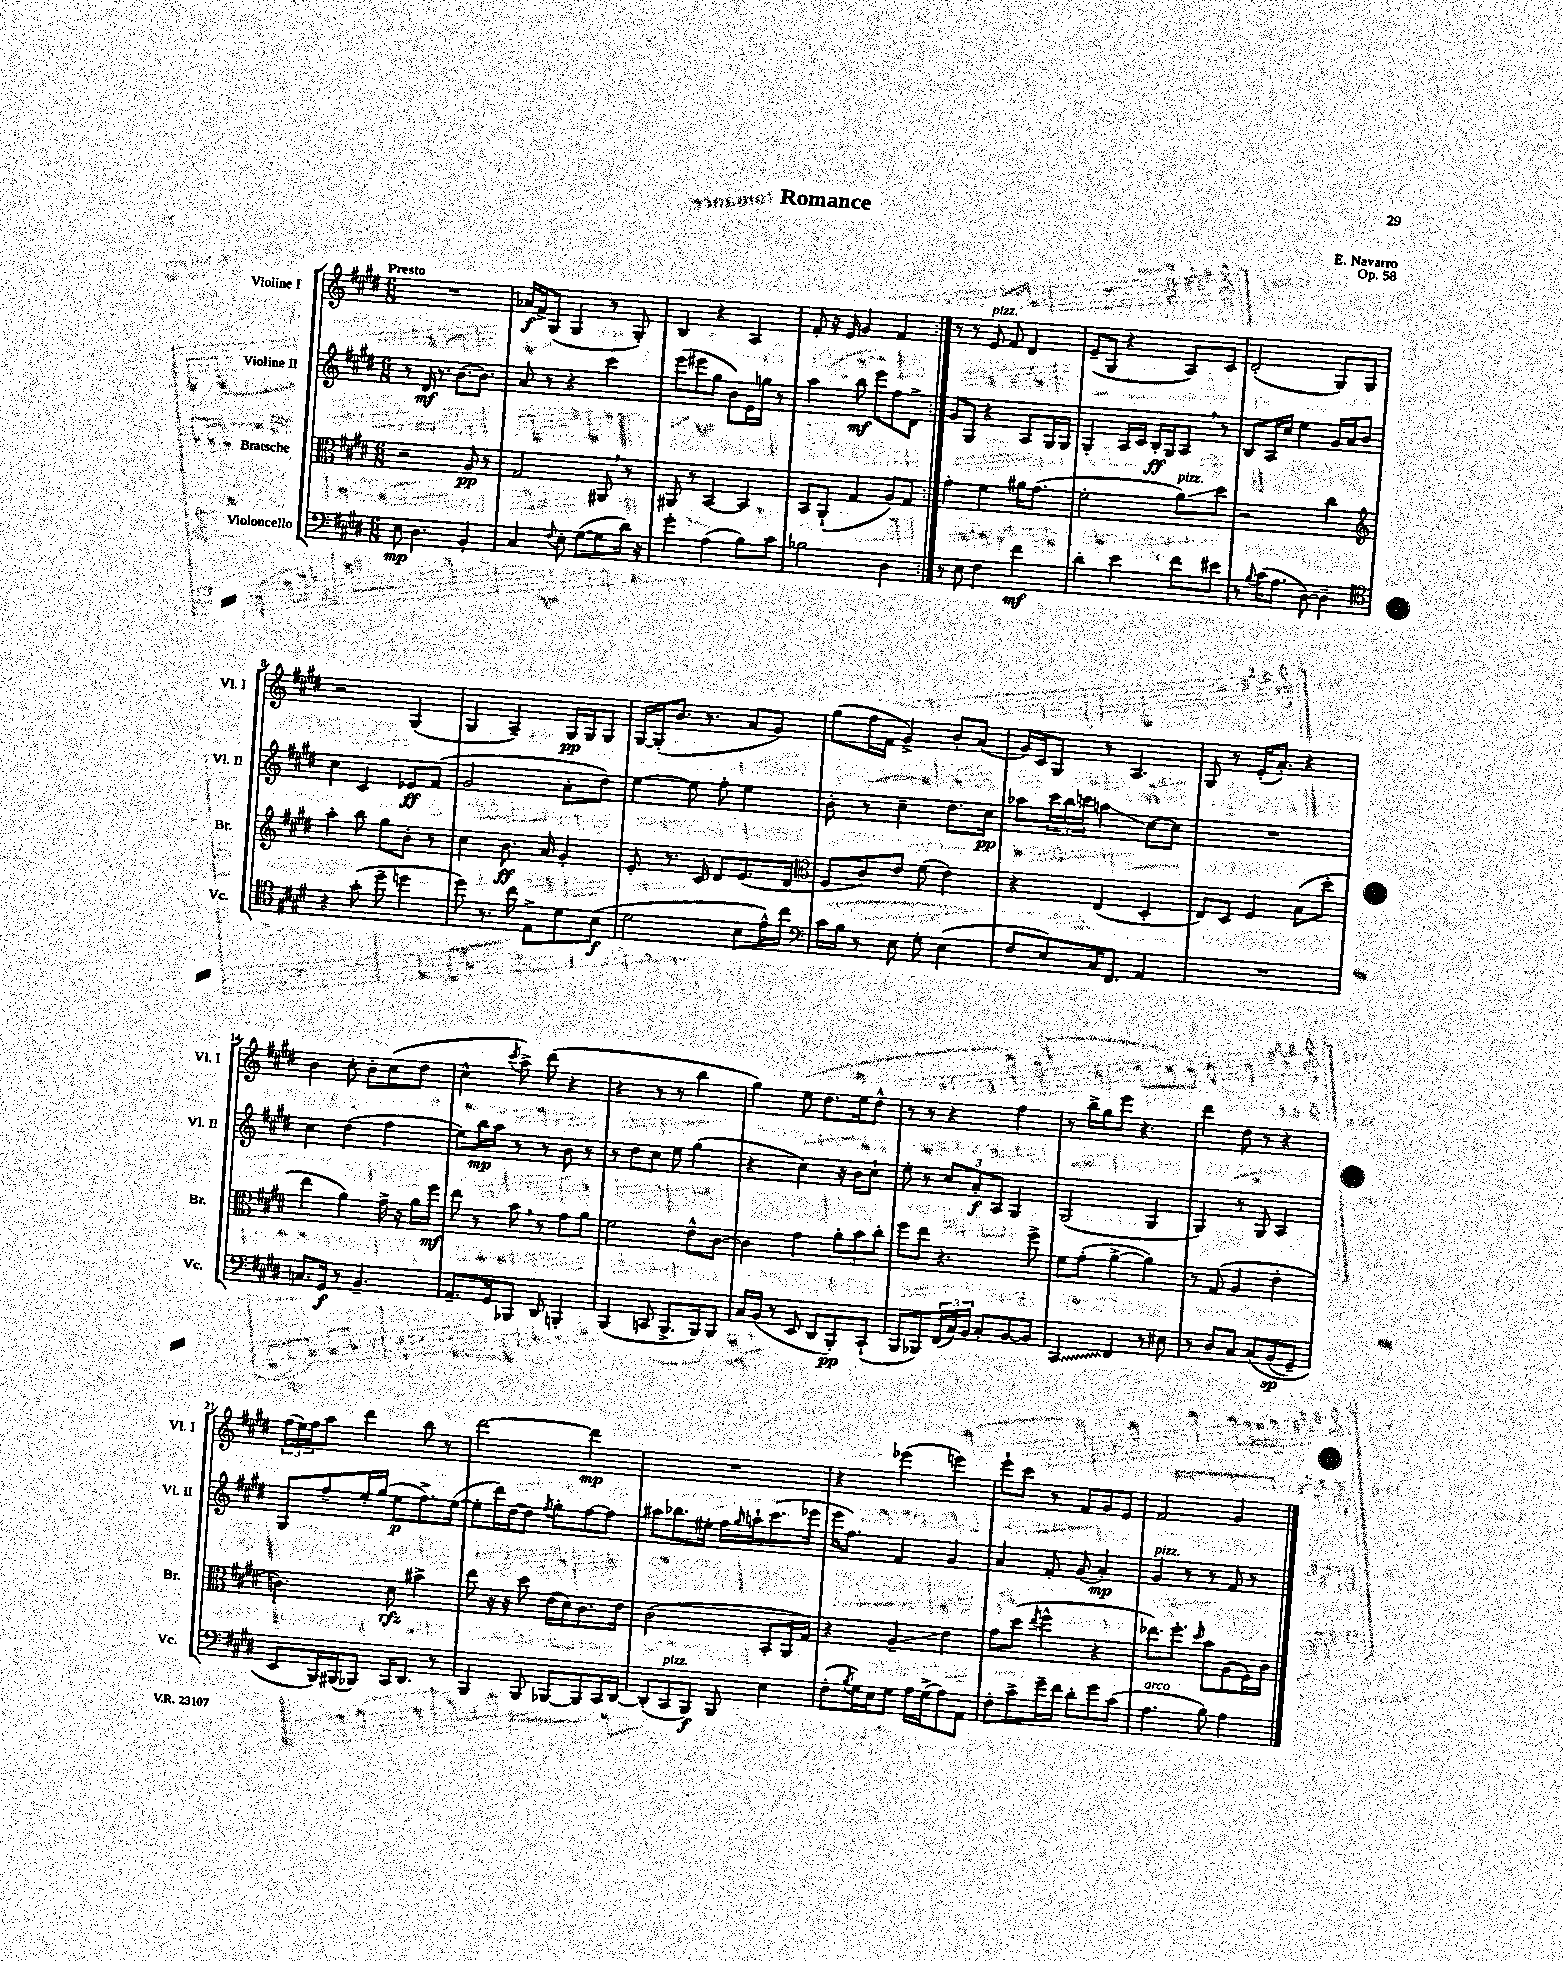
\header { title = "Romance" composer = "E. Navarro" opus = "Op. 58" }
<<
\new StaffGroup <<
\new Staff = "s0" \with { instrumentName = "Violine I" shortInstrumentName = "Vl. I" } {
    \clef treble \key e \major \numericTimeSignature \time 6/8 \tempo "Presto"
    \repeat volta 2 { R2. |
    aes'16\f fis'16-> gis8( gis4 r8 gis8-.) |
    b4 r4 a4 |
    fis'8-. r16 e'16 gis'4 fis'4 | }
    r8 r8 e'8^\markup { \italic "pizz." } fis'8 dis'4 |
    e'8--( gis8 r4 a8) cis'8 |
    dis'2-.( gis8) gis8 |
    r2 gis4( |
    gis4 a4--) gis16\pp gis16 gis8 |
    gis16~ gis16-.( b'8. r8. a'8 gis'8) |
    gis''8( fis''16 fis'16 gis'4->) b'8-. a'8( |
    gis'16) cis'16 gis8 r8 a4. |
    gis8 r8 e'16-.( a'8.-.) r4 |
    b'4 cis''8-. b'8-. cis''8( dis''8 |
    cis''4-^ \acciaccatura { cis'''8 } a''8->) dis'''8( r4 |
    r4 r8 r8 b''4 |
    gis''4) e''8 dis''8. e''16 dis''8-^ |
    r8 r8 r4 fis''4 |
    r8 b''16-> gis''16 e'''8 r4. |
    dis'''4 dis''8 r8 r4 |
    \tuplet 3/2 { fis''16( e''16) fis''16 } a''8 dis'''4 b''8 r8 |
    dis'''2~ dis'''4\mp |
    R2. |
    r4 ees'''4( e'''4) |
    e'''8-! cis'''8 r8 fis'8 gis'8 e'8 |
    fis'2 gis'4 \bar "|." |
}
\new Staff = "s1" \with { instrumentName = "Violine II" shortInstrumentName = "Vl. II" } {
    \clef treble \key e \major \numericTimeSignature \time 6/8
    \repeat volta 2 { r8 dis'16\mf r8. b'8.~ b'8. |
    a'8 r8 r4 cis'''4 |
    e'''8( eis'''8 gis''8 b'8) e'16 g''16 r8 |
    a''4 b''8\mf e'''8 fis''8 dis'8-> | }
    gis'8 gis8 r4 a8 gis16 gis16 |
    gis4-. a16 cis'16 b16-.\ff gis16 a8 \breathe r8 |
    b8 a16 cis''16 e''4 gis'16 a'16 b'8 |
    cis''4 cis'4 ees'8\ff fis'8( |
    gis'2 a'8-. dis''8) |
    e''4~ e''8 fis''8-. e''4 |
    b'8-. r8 cis''4-- dis''8. cis''16\pp |
    aes''8 \tuplet 3/2 { cis'''16 b''16 c'''16 } a''4\glissando cis''8~ cis''8 |
    R2. |
    cis''4 dis''4( fis''4 |
    e''8) b''16\mp a''16 r8 r8 b'8 r8 |
    r8 dis''8 cis''8 e''8 gis''4( |
    r4 cis''4) r16 b'16 cis''8-! |
    e''8-. r8 \tuplet 3/2 { cis''8 a'8-.\f a8 } gis4 |
    gis2( gis4 |
    gis4) r8 gis8 a4 |
    gis8 fis''8-- e''16-. gis''16( e''8\p fis''8.->) e''16~( |
    e''8-. dis'''16) dis''16~ dis''8 \acciaccatura { fis''8 } gis''8-. fis''8~ fis''8 |
    ais''8 bes''8. eis''16-. fis''16 \grace { gis''16 } a''16-! cis'''8.( ees'''16 |
    e'''16 fis''8.) fis'4 gis'4 |
    a'4 fis'8-. gis'8( a'4-.\mp) |
    gis'4^\markup { \italic "pizz." } r8 r8 fis'8 r8 \bar "|." |
}
\new Staff = "s2" \with { instrumentName = "Bratsche" shortInstrumentName = "Br." } {
    \clef alto \key e \major \numericTimeSignature \time 6/8
    \repeat volta 2 { r2 a8\pp r8 |
    gis2 ais,8 \breathe r8 |
    ais,8 r8 b,4~ b,4 |
    b,8 a,8-!( gis4 a8) gis8 | }
    gis'4-. fis'4 ais'16 gis'8.( |
    fis'2-. a'8\glissando^\markup { \italic "pizz." }) dis''8 |
    r2 cis''4 |
    \clef treble a''4-. b''8 gis''8 b'8-. r8 |
    cis''4 b'8.\ff a'16 gis'4-. |
    e'8-. r8. cis'16 dis'8 e'8.( dis'16 |
    \clef alto fis8 cis'8) e'8 fis'8( e'4) |
    r4 e4( dis4-. |
    e8) dis8 fis4 b8( dis''8-. |
    e''4 a'4) gis'16-> r16 a'16 fis''16\mf |
    e''8 r8 b'8 \breathe r8 gis'8 a'8 |
    fis'2 e'8-^ cis'8~ |
    cis'4 gis'4 \tuplet 3/2 { a'8-. b'8 cis''8-. } |
    fis''8 e''8 r4. fis''8-> |
    fis'8 gis'8-.( a'4~-> a'4) |
    r8 gis8( a4 e'4-. |
    c'4.) dis'8\rfz bis'4-> |
    e''8 r16 r16 dis''8 e'16( dis'16) cis'8. e'16 |
    cis'2( b,8-. a,16 gis16) |
    r4 a4--\glissando e'4 |
    gis'8 dis''8( \acciaccatura { e''8 } fis''4-^ r4 |
    ees''8.) fis''8.-. \grace { dis''16 } b'8 a8( fis16) cis'16 \bar "|." |
}
\new Staff = "s3" \with { instrumentName = "Violoncello" shortInstrumentName = "Vc." } {
    \clef bass \key e \major \numericTimeSignature \time 6/8
    \repeat volta 2 { e8\mp dis4. b,4-. |
    cis4 \appoggiatura { fis8 } e8-. gis8~( gis8 dis'16) r16 |
    gis'4-. a4( b8) cis'8 |
    bes2 dis4 | }
    r8 e8 fis4 fis'4\mf |
    dis'4-. e'4 fis'8 eis'8 |
    r8 \appoggiatura { b8 } cis'16( a8. dis8~) dis4-- |
    \clef tenor r4 gis'8-.( dis''8-- d''4 |
    dis''8) r8. cis''16 e8-> dis'8 b8\f( |
    dis'2 b8 e'16-^) cis''16 |
    \clef bass cis'16 b16 r8 e8 gis8-. e4( |
    fis8 e8) cis16 fis,8. a,4 |
    R2. |
    c8. gis,16\f r8 b,4.-- |
    a,8.-- gis,16 bes,,8 dis,8 b,,4-. |
    b,,4( c,8 b,,8.-> b,,16) b,,8 |
    cis16 b,16( r8 e,8 dis,8 b,,8-.\pp) cis,8-!( |
    b,,8 bes,,8) \tuplet 3/2 { fis,16( cis16) b,16 } cis8-. b,8~ b,8 |
    \once \override Glissando.style = #'zigzag cis,4\glissando fis,4 r8 eis8 |
    r8 dis8 cis8 cis8\( b,8\sp( gis,8--) |
    e,8 b,,16\) bis,,16( bes,,8) cis,16 dis,8. r8 |
    b,,4 b,,8 bes,,8~ bes,,8 cis,16 dis,16~ |
    dis,8-.( cis,8^\markup { \italic "pizz." } b,,8\f) b,,8 e4 |
    fis8-.( \acciaccatura { b8 } gis16) e16 gis8 a16 gis16->( a8) a,8 |
    fis8-. cis'8-> gis'16-- fis'16 dis'8-. gis'8 cis'8( |
    a4.^\markup { \italic "arco" } b8) a4 \bar "|." |
}
>>
>>
